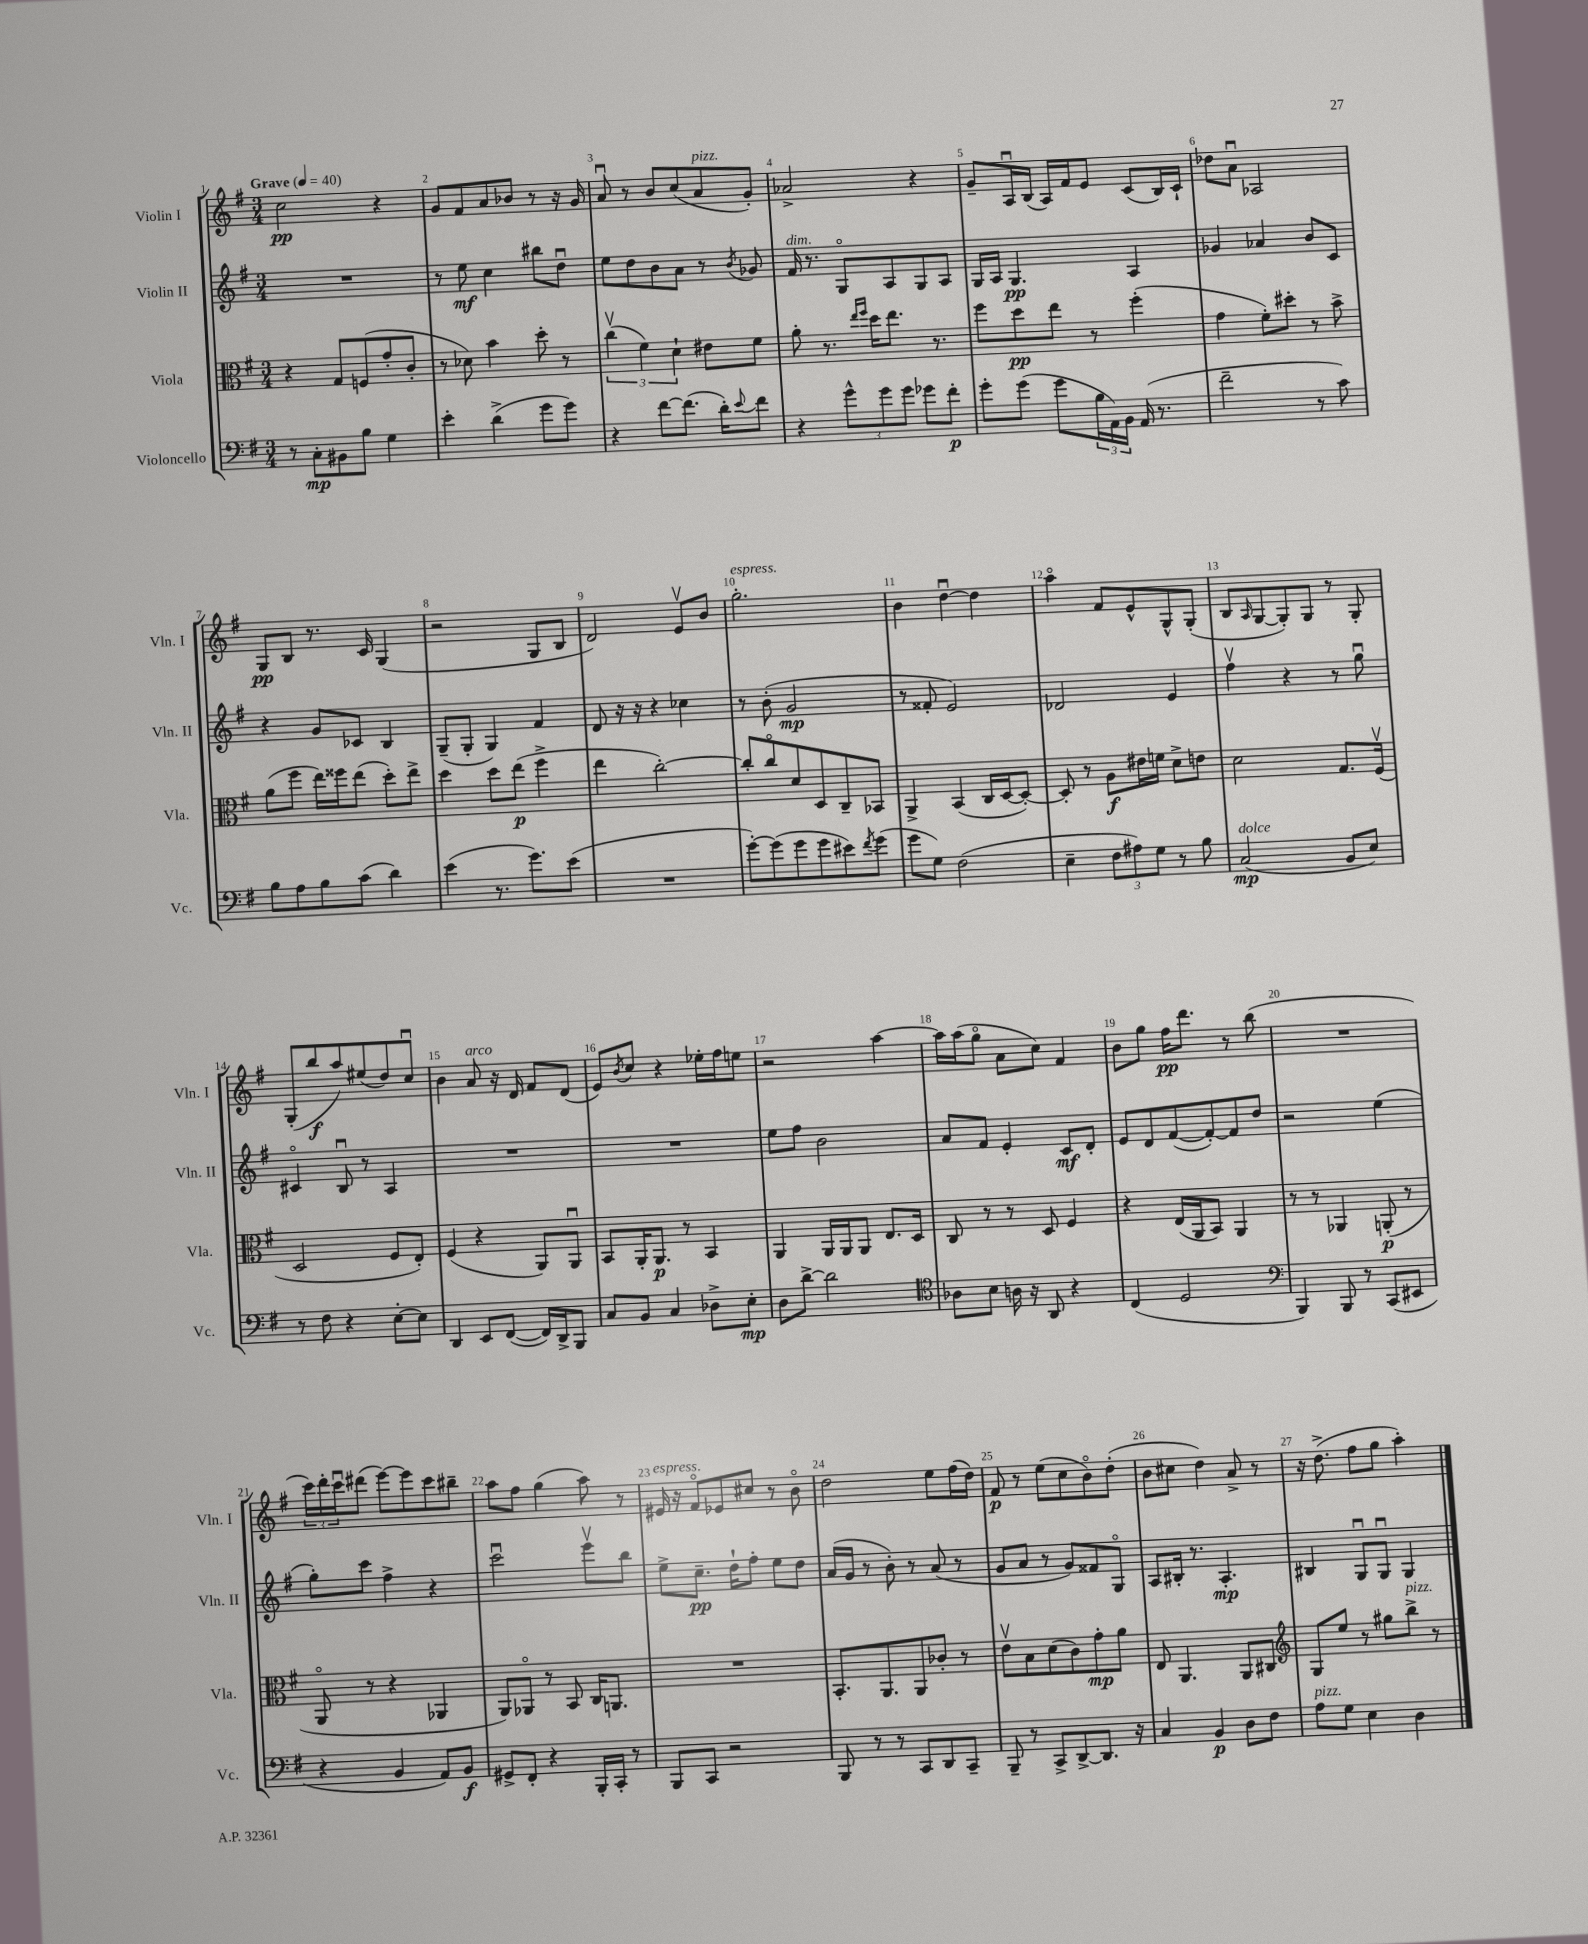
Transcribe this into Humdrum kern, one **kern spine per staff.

**kern	**dynam	**kern	**dynam	**kern	**dynam	**kern	**dynam
*part4	*part4	*part3	*part3	*part2	*part2	*part1	*part1
*staff4	*staff4	*staff3	*staff3	*staff2	*staff2	*staff1	*staff1
*I"Violoncello	*	*I"Viola	*	*I"Violin II	*	*I"Violin I	*
*I'Vc.	*	*I'Vla.	*	*I'Vln. II	*	*I'Vln. I	*
*clefF4	*	*clefC3	*	*clefG2	*	*clefG2	*
*k[f#]	*	*k[f#]	*	*k[f#]	*	*k[f#]	*
*M3/4	*	*M3/4	*	*M3/4	*	*M3/4	*
*MM40	*	*MM40	*	*MM40	*	*MM40	*
=1	=1	=1	=1	=1	=1	=1	=1
!	!	!	!	!	!	!LO:TX:a:B:t=Grave	!
8r	.	4r	.	2.r	.	2cc\	pp
8C'\L	mp	.	.	.	.	.	.
8BB#X\	.	8G/L	.	.	.	.	.
8B\J	.	(8Fn/	.	.	.	.	.
4G\	.	8g'/	.	.	.	4r	.
.	.	8c'/J	.	.	.	.	.
=2	=2	=2	=2	=2	=2	=2	=2
4e'\	.	8r	.	8r	.	8g/L	.
.	.	8d-X\)	.	8ee\	mf	8f#/	.
(4d^\	.	4b\	.	4cc\	.	8a/	.
.	.	.	.	.	.	8b-X/J	.
8g\L	.	8dd'\	.	8bb#X\L	.	8r	.
8g\J)	.	8r	.	8ddu\J	.	16r	.
.	.	.	.	.	.	16g/	.
=3	=3	=3	=3	=3	=3	=3	=3
4r	.	(6ccv\	.	8ee\L	.	8au/	.
.	.	.	.	8dd\	.	8r	.
.	.	6f#\)	.	.	.	.	.
[8f#\L	.	.	.	8b\	.	8b/L	.
.	.	6d`\	.	.	.	.	.
(8.f#\J]	.	.	.	8a\J	.	(8cc/	.
!	!	!	!	!	!	!LO:TX:a:i:t=pizz.	!
.	.	8e#X\L	.	8r	.	8a/	.
16d'\KL)	.	.	.	.	.	.	.
8qqe/	.	.	.	8qb/	.	.	.
8f#\J	.	8f#\J	.	8g-X/	.	8g'/J)	.
=4	=4	=4	=4	=4	=4	=4	=4
!	!	!	!	!LO:TX:a:i:t=dim.	!	!	!
4r	.	8a'\	.	16f#/	.	2a-X^/	.
.	.	.	.	8.r	.	.	.
.	.	8.r	.	.	.	.	.
12g^^\L	.	.	.	8G/L	.	.	.
.	.	16qqee/LL	.	.	.	.	.
.	.	16qqff#/JJ	.	.	.	.	.
.	.	16dd\KL	.	.	.	.	.
12g\	.	.	.	.	.	.	.
.	.	8.ee\J	.	8A/	.	.	.
12g\J	.	.	.	.	.	.	.
8g-X\L	.	.	.	8G/	.	4r	.
.	.	8.r	.	.	.	.	.
8f#'\J	p	.	.	8A/J	.	.	.
=5	=5	=5	=5	=5	=5	=5	=5
8g'\L	.	8ff#\L	.	16G/LL	.	8g~/L	.
.	.	.	.	16A/JJ	.	.	.
(8g\J	.	8dd\	pp	4.G/	pp	16Au/L	.
.	.	.	.	.	.	(16B/JJ	.
8g\L	.	8ee\J	.	.	.	16A/LL)	.
.	.	.	.	.	.	16f#/J	.
24B\L	.	8r	.	.	.	8e/J	.
24AA\)	.	.	.	.	.	.	.
24BB\JJ	.	.	.	.	.	.	.
(16AA/	.	(4ff#'\	.	4A/	.	(8c/L	.
8.r	.	.	.	.	.	.	.
.	.	.	.	.	.	16B/L)	.
.	.	.	.	.	.	16c`/JJ	.
=6	=6	=6	=6	=6	=6	=6	=6
2f#~\	.	4g\	.	4g-X/	.	8dd-X\L	.
.	.	.	.	.	.	8au\J	.
.	.	8f#'\L)	.	4a-X/	.	2A-X/	.
.	.	8dd#X'\J	.	.	.	.	.
8r	.	8r	.	8b/L	.	.	.
8c\)	.	8b^\	.	8c/J	.	.	.
!!LO:LB:g=z
=7	=7	=7	=7	=7	=7	=7	=7
8B\L	.	(8a\L	.	4r	.	8G/L	pp
8A\	.	8ff#\J	.	.	.	8B/J	.
8B\	.	16ee\LL)	.	8g/L	.	8.r	.
.	.	16ff##X\J	.	.	.	.	.
(8c\J	.	(8ee\J	.	8c-X/J	.	.	.
.	.	.	.	.	.	16c/	.
4d\)	.	8dd'\L)	.	4B/	.	(4G/	.
.	.	8ee^\J	.	.	.	.	.
=8	=8	=8	=8	=8	=8	=8	=8
(4e\	.	4dd\	.	(8G~/L	.	2r	.
.	.	.	.	8G'/J	.	.	.
8.r	.	8dd\L	.	4G/)	.	.	.
.	.	(8ee\J	p	.	.	.	.
8.g\L)	.	.	.	.	.	.	.
.	.	4ff#^\	.	4f#/	.	8G/L	.
(8e\J	.	.	.	.	.	8B/J	.
=9	=9	=9	=9	=9	=9	=9	=9
2.r	.	4ee\	.	8d/	.	2d/)	.
.	.	.	.	16r	.	.	.
.	.	.	.	16r	.	.	.
.	.	[2cc'\)	.	4r	.	.	.
.	.	.	.	4cc-X\	.	8ev/L	.
.	.	.	.	.	.	8b/J	.
=10	=10	=10	=10	=10	=10	=10	=10
!	!	!	!	!	!	!LO:TX:a:i:t=espress.	!
[8g'\L)	.	8cc'/L]	.	8r	.	2.gg'\	.
(8g\]	.	8cc/	.	(8b'\	.	.	.
8g\	.	8d/	.	2g/	mp	.	.
8g\	.	8D/	.	.	.	.	.
8e#X\)	.	8C~/	.	.	.	.	.
8qf#/	.	.	.	.	.	.	.
(8g\J	.	8BB-X/J	.	.	.	.	.
=11	=11	=11	=11	=11	=11	=11	=11
8g\L	.	4AA^/	.	8r	.	4b\	.
8G\J)	.	.	.	8f##X'/	.	.	.
(2F#\	.	(4BB/	.	2e/)	.	[4ddu\	.
.	.	16C/LL	.	.	.	4dd\]	.
.	.	[16D/J	.	.	.	.	.
.	.	8D'/J_)	.	.	.	.	.
=12	=12	=12	=12	=12	=12	=12	=12
4E~\	.	8D'/]	.	2d-X/	.	4aa\	.
.	.	8r	.	.	.	.	.
12F#\L	.	8A\L	f	.	.	8f#/L	.
12A#X\)	.	.	.	.	.	.	.
.	.	16e#X\L	.	.	.	8e^^/	.
12G\J	.	.	.	.	.	.	.
.	.	16fn\JJ	.	.	.	.	.
8r	.	8d^\L	.	4e/	.	8G^^/	.
8B\	.	8en\J	.	.	.	(8G'/J	.
=13	=13	=13	=13	=13	=13	=13	=13
!LO:TX:a:i:t=dolce	!	!	!	!	!	!	!
(2C/	mp	2d\	.	4ff#v\	.	8B/L	.
.	.	.	.	.	.	16qqA/	.
.	.	.	.	.	.	[8G/	.
.	.	.	.	4r	.	8G'/])	.
.	.	.	.	.	.	8G/J	.
8BB/L	.	8.G/L	.	8r	.	8r	.
8E/J)	.	.	.	8ggu\	.	8G'/	.
.	.	(16F#v/Jk	.	.	.	.	.
!!LO:LB:g=z
=14	=14	=14	=14	=14	=14	=14	=14
8r	.	2D/	.	4c#X/	.	(8G'/L	.
8F#\	.	.	.	.	.	8bb/	f
4r	.	.	.	8Bu/	.	8aa/)	.
.	.	.	.	8r	.	(8ee#X/	.
[8E'\L	.	8F#/L	.	4A/	.	8dd/)	.
8E\J]	.	8E'/J)	.	.	.	8ccu/J	.
=15	=15	=15	=15	=15	=15	=15	=15
4DD/	.	(4F#/	.	2.r	.	4b\	.
!	!	!	!	!	!	!LO:TX:a:i:t=arco	!
8EE/L	.	4r	.	.	.	8a/	.
([8FF#/J	.	.	.	.	.	16r	.
.	.	.	.	.	.	16d/	.
16FF#/LL])	.	8AA/L)	.	.	.	8f#/L	.
16DD^/J	.	.	.	.	.	.	.
8BBB/J	.	8AAu/J	.	.	.	(8d/J	.
=16	=16	=16	=16	=16	=16	=16	=16
8C/L	.	8BB/L	.	2.r	.	8e/L)	.
.	.	.	.	.	.	8qb/	.
8BB/J	.	16AA'/K	.	.	.	8cc/J	.
.	.	8.AA/J	p	.	.	.	.
4C/	.	.	.	.	.	4r	.
.	.	8r	.	.	.	.	.
8D-X^\L	.	4BB/	.	.	.	16ee-X'\LL	.
.	.	.	.	.	.	16ff#\J	.
8E'\J	mp	.	.	.	.	8een\J	.
=17	=17	=17	=17	=17	=17	=17	=17
8D\L	.	4AA/	.	8ee\L	.	2r	.
[8d^\J	.	.	.	8ff#\J	.	.	.
2d\]	.	16AA/LL	.	2b\	.	.	.
.	.	16AA/J	.	.	.	.	.
.	.	8AA/J	.	.	.	.	.
.	.	8.E/L	.	.	.	[4aa\	.
.	.	16D/Jk	.	.	.	.	.
=18	=18	=18	=18	=18	=18	=18	=18
*clefC4	*	*	*	*	*	*	*
8A-X\L	.	8C/	.	8a/L	.	16aa\LL]	.
.	.	.	.	.	.	(16aa\J	.
8B\J	.	8r	.	8f#/J	.	8gg\J	.
16An\	.	8r	.	4e'/	.	8a\L	.
16r	.	.	.	.	.	.	.
8AA/	.	8D/	.	.	.	8cc\J)	.
4r	.	4F#/	.	8c/L	mf	4f#/	.
.	.	.	.	8d'/J	.	.	.
=19	=19	=19	=19	=19	=19	=19	=19
(4C/	.	4r	.	8e/L	.	8b\L	.
.	.	.	.	8d/	.	8gg\J	.
2D/	.	(16E/LL	.	([8f#/	.	16ff#\KL	pp
.	.	16AA/J	.	.	.	8.ddd\J	.
.	.	8BB/J)	.	8f#'/_)	.	.	.
.	.	4AA/	.	8f#/]	.	8r	.
.	.	.	.	8dd/J	.	(8bb\	.
=20	=20	=20	=20	=20	=20	=20	=20
*clefF4	*	*	*	*	*	*	*
4BBB/)	.	8r	.	2r	.	2.r	.
.	.	8r	.	.	.	.	.
8BBB/	.	4AA-X/	.	.	.	.	.
8r	.	.	.	.	.	.	.
(8CC/L	.	(8AAn'/	p	(4ee\	.	.	.
8EE#X/J	.	8r	.	.	.	.	.
!!LO:LB:g=z
=21	=21	=21	=21	=21	=21	=21	=21
4r	.	8AA/	.	8gg'\L)	.	24ccc\LL)	.
.	.	.	.	.	.	24ddd'\	.
.	.	.	.	.	.	24cccu\J	.
.	.	8r	.	8ccc\J	.	(8ddd#X\J	.
4BB/	.	4r	.	4ff#^\	.	[8eee\L)	.
.	.	.	.	.	.	8eee\]	.
8AA/L)	.	4AA-X/	.	4r	.	8ccc\	.
8BB/J	f	.	.	.	.	8bb#X~\J	.
=22	=22	=22	=22	=22	=22	=22	=22
8GG#X^/L	.	8AA/L)	.	2cccu\	.	8aa\L	.
8FF#'/J	.	8AA-X/J	.	.	.	8ff#\J	.
4r	.	8r	.	.	.	(4gg\	.
.	.	8BB/	.	.	.	.	.
16BBB'/LL	.	16C/KL	.	8eeev\L	.	8aa\)	.
16CC'/JJ	.	8.AAn/J	.	.	.	.	.
8r	.	.	.	8bb\J	.	8r	.
=23	=23	=23	=23	=23	=23	=23	=23
!	!	!	!	!	!	!LO:TX:a:i:t=espress.	!
8BBB/L	.	2.r	.	8ee^\L	.	16e#X/	.
.	.	.	.	.	.	16r	.
8CC/J	.	.	.	8.cc~\J	pp	8f#/L	.
2r	.	.	.	.	.	8e-X/	.
.	.	.	.	16dd`\KL	.	.	.
.	.	.	.	8ff#'\J	.	8cc#X/J	.
.	.	.	.	8ee\L	.	8r	.
.	.	.	.	8dd\J	.	8b\	.
=24	=24	=24	=24	=24	=24	=24	=24
8BBB/	.	8.BB'/L	.	(16a/LL	.	2dd\	.
.	.	.	.	16g/JJ	.	.	.
8r	.	.	.	8r	.	.	.
.	.	8.AA/	.	.	.	.	.
8r	.	.	.	8b'\)	.	.	.
8CC/L	.	8AA/	.	8r	.	.	.
8DD/	.	8c-X'/J	.	(8a/	.	8ee\L	.
8CC~/J	.	8r	.	8r	.	(16ff#\L	.
.	.	.	.	.	.	16dd\JJ)	.
=25	=25	=25	=25	=25	=25	=25	=25
8BBB~/	.	8ev\L	.	8g/L	.	8f#/	p
8r	.	8B\	.	8a/J	.	8r	.
8CC^/L	.	(8d\	.	8r	.	(8ee\L	.
[8DD^/	.	8c\)	.	8g/L)	.	8cc\	.
8.DD/J]	.	8g'\	mp	8f##X/	.	8b\)	.
.	.	8a\J	.	8G/J	.	(8dd'\J	.
16r	.	.	.	.	.	.	.
=26	=26	=26	=26	=26	=26	=26	=26
4C/	.	8E/	.	8A/L	.	8b\L	.
.	.	4.AA/	.	16B#X'/Jk	.	8cc#X\J	.
.	.	.	.	8.r	.	.	.
4BB/	p	.	.	.	.	4dd\)	.
.	.	.	.	4.A'/	mp	.	.
8D\L	.	8AA/L	.	.	.	8a^/	.
8F#\J	.	8C#X/J	.	.	.	8r	.
=27	=27	=27	=27	=27	=27	=27	=27
*	*	*clefG2	*	*	*	*	*
!LO:TX:a:i:t=pizz.	!	!	!	!	!	!	!
8A\L	.	8G/L	.	4B#X/	.	16r	.
.	.	.	.	.	.	(8.dd^\	.
8G\J	.	8ee/J	.	.	.	.	.
4E\	.	8r	.	8Gu/L	.	8ff#\L	.
.	.	8gg#X\L	.	8Gu/J	.	8gg\J	.
!	!	!LO:TX:a:i:t=pizz.	!	!	!	!	!
4D\	.	8bb^\J	.	4G/	.	4aa'\)	.
.	.	8r	.	.	.	.	.
==	==	==	==	==	==	==	==
*-	*-	*-	*-	*-	*-	*-	*-
